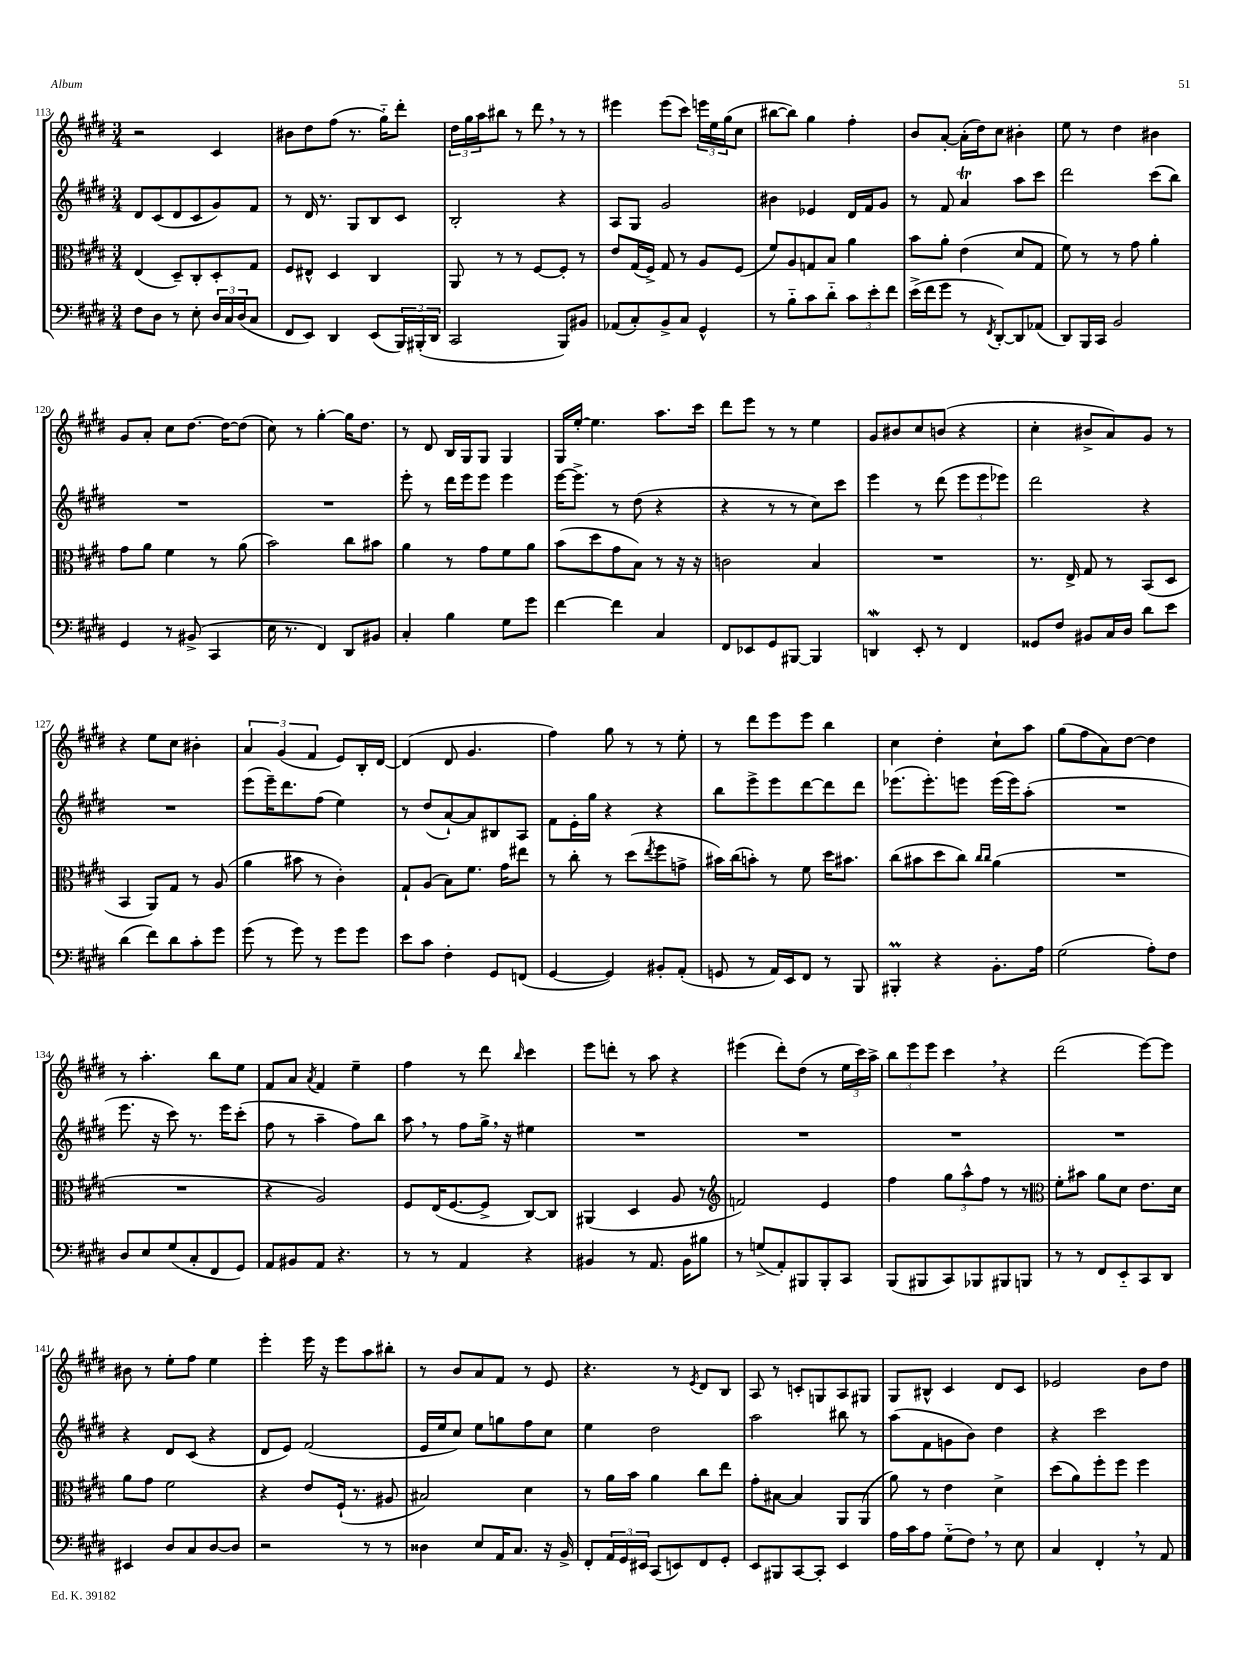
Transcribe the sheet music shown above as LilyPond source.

<<
\new StaffGroup <<
\new Staff = "s0" {
    \clef treble \key e \major \numericTimeSignature \time 3/4
    r2 cis'4 |
    bis'8 dis''8 fis''8( r8. gis''16-_) dis'''8-. |
    \tuplet 3/2 { dis''16 gis''16 a''16 } bis''8 r8 dis'''8 \breathe r8 r8 |
    eis'''4 eis'''8( cis'''8) \tuplet 3/2 { e'''16 e''16 gis''16( } cis''8 |
    bis''8~ bis''8) gis''4 fis''4-. |
    b'8 a'8~-. a'16-.( dis''16) cis''8 bis'4-. |
    e''8 r8 dis''4 bis'4 |
    gis'8 a'8-. cis''8 dis''8.~ dis''16~ dis''8( |
    cis''8) r8 gis''4~-. gis''16 dis''8. |
    r8 dis'8 b16 gis16 gis8 gis4 |
    gis16 e''16~-. e''4. a''8. cis'''16 |
    dis'''8 e'''8 r8 r8 e''4 |
    gis'8 bis'8 cis''8 b'8( r4 |
    cis''4-. bis'8-> a'8) gis'8 r8 |
    r4 e''8 cis''8 bis'4-. |
    \tuplet 3/2 { a'4 gis'4( fis'4 } e'8) b16-. dis'16~ |
    dis'4( dis'8 gis'4. |
    fis''4) gis''8 r8 r8 e''8-. |
    r8 dis'''8 e'''8 e'''8 b''4 |
    cis''4 dis''4-. cis''8-! a''8 |
    gis''8( fis''8 a'8) dis''8~ dis''4 |
    r8 a''4.-. b''8 e''8 |
    fis'8 a'8 \acciaccatura { a'8 } fis'4 e''4-- |
    fis''4 r8 dis'''8 \grace { b''16 } cis'''4 |
    e'''8 d'''8-. r8 a''8 r4 |
    eis'''4( dis'''8-.) dis''8( r8 \tuplet 3/2 { e''16 cis'''16) a''16-> } |
    \tuplet 3/2 { b''8 e'''8 e'''8 } cis'''4 \breathe r4 |
    dis'''2( e'''8~) e'''8 |
    bis'8 r8 e''8-. fis''8 e''4 |
    e'''4-. e'''16 r16 e'''8 a''8 bis''8-. |
    r8 b'8 a'8 fis'8 r8 e'8 |
    r4. r8 \acciaccatura { e'8 } dis'8 b8 |
    a8 r8 c'8-. g8 a8 gis8 |
    gis8 bis8-^ cis'4 dis'8 cis'8 |
    ees'2 b'8 dis''8 \bar "|." |
}
\new Staff = "s1" {
    \clef treble \key e \major \numericTimeSignature \time 3/4
    dis'8 cis'8( dis'8 cis'8 gis'8) fis'8 |
    r8 dis'16 r8. gis8 b8 cis'8 |
    b2-. r4 |
    a8 gis8 gis'2 |
    bis'4 ees'4 dis'16 fis'16 gis'8 |
    r8 fis'8 a'4\trill a''8 cis'''8 |
    dis'''2 cis'''8( b''8) |
    R2. |
    R2. |
    e'''8-. r8 dis'''16 e'''16 e'''8 e'''4 |
    e'''16~ e'''8.-> r8 dis''8( r4 |
    r4 r8 r8 cis''8) cis'''8 |
    e'''4 r8 dis'''8( \tuplet 3/2 { e'''8 e'''8 ees'''8) } |
    dis'''2 r4 |
    R2. |
    e'''8( e'''16--) dis'''8. fis''8( e''4) |
    r8 dis''8( a'8~-!) a'8 bis8 a8 |
    fis'8 e'16-. gis''16 r4 r4 |
    b''8 e'''8-> e'''8 dis'''8~ dis'''8 dis'''8 |
    ees'''8.( ees'''8.-.) e'''8 e'''16( e'''16) a''8-.( |
    R2. |
    e'''8. r16 cis'''8) r8. e'''16 cis'''8-.( |
    fis''8 r8 a''4-- fis''8) b''8 |
    a''8 \breathe r8 fis''8 gis''16-> \breathe r16 eis''4 |
    R2. |
    R2. |
    R2. |
    R2. |
    r4 dis'8 cis'8( r4 |
    dis'8 e'8) fis'2( |
    e'16 e''16 cis''8) e''8 g''8 fis''8 cis''8 |
    e''4 dis''2 |
    a''2 bis''8 r8 |
    a''8( fis'8 g'8 b'8) dis''4 |
    r4 cis'''2 \bar "|." |
}
\new Staff = "s2" {
    \clef alto \key e \major \numericTimeSignature \time 3/4
    e4( dis8--) cis8-. dis8-. gis8 |
    fis8 eis8-^ dis4 cis4 |
    a,8 r8 r8 fis8~ fis8-. r8 |
    e'8 gis16( fis16->) gis8 r8 a8 fis8( |
    fis'8) a8 g8 b8 a'4 |
    b'8 a'8-. e'4( dis'8 gis8 |
    fis'8) r8 r8 gis'8 a'4-. |
    gis'8 a'8 fis'4 r8 a'8( |
    b'2) cis''8 bis'8 |
    a'4 r8 gis'8 fis'8 a'8 |
    b'8( dis''8 gis'8 b8) r8 r16 r16 |
    c'2 b4 |
    R2. |
    r8. e16-> gis8 r8 b,8( dis8 |
    b,4 a,8) gis8 r8 a8( |
    a'4 bis'8 r8 cis'4-.) |
    gis8-! a8( b8) fis'8. gis'16 eis''8 |
    r8 cis''8-. r8 dis''8( \acciaccatura { e''8 } fis''8 g'8-> |
    bis'16) cis''16( b'8-.) r8 fis'8 dis''16 bis'8. |
    cis''8( bis'8 dis''8 cis''8) \grace { cis''16 cis''16 } a'4( |
    R2. |
    R2. |
    r4 a2) |
    fis8 e16( fis8.~ fis8-> cis8~) cis8 |
    ais,4( dis4 a8 r8 |
    \clef treble f'2) e'4 |
    fis''4 \tuplet 3/2 { gis''8 a''8-^ fis''8 } r8 r8 |
    \clef alto fis'8-. bis'8 a'8 dis'8 e'8. dis'16 |
    a'8 gis'8 fis'2 |
    r4 e'8 fis16-!( r8. ais8 |
    bis2) dis'4 |
    r8 a'16 b'16 a'4 cis''8 e''8 |
    gis'8-. bis8~ bis4 a,8 a,8( |
    a'8) r8 e'4 dis'4-> |
    dis''8( a'8) fis''8-. fis''8 fis''4 \bar "|." |
}
\new Staff = "s3" {
    \clef bass \key e \major \numericTimeSignature \time 3/4
    fis8 dis8 r8 e8-. \tuplet 3/2 { dis16 cis16 dis16( } cis8 |
    fis,8 e,8) dis,4 e,8( \tuplet 3/2 { b,,16) bis,,16-.( dis,16 } |
    cis,2 b,,8) bis,8 |
    aes,8( cis8-.) b,8-> cis8 gis,4-^ |
    r8 b8-_ cis'8 dis'8-_ \tuplet 3/2 { cis'8 e'8-. fis'8 } |
    e'16->( fis'16 gis'8 r8 \acciaccatura { fis,8 } dis,8~-.) dis,8 aes,8( |
    dis,8) b,,16 cis,16 b,2 |
    gis,4 r8 bis,8->( cis,4 |
    e16 r8. fis,4) dis,8 bis,8 |
    cis4-. b4 gis8 gis'8 |
    fis'4~ fis'4 cis4 |
    fis,8 ees,8 gis,8 bis,,8~ bis,,4 |
    d,4\mordent e,8-. r8 fis,4 |
    gisis,8 fis8 bis,8 cis16 dis16 dis'8 e'8 |
    dis'4( fis'8) dis'8 cis'8-. gis'8 |
    gis'8( r8 gis'8) r8 gis'8 gis'8 |
    e'8 cis'8 fis4-. gis,8 f,8( |
    gis,4~ gis,4) bis,8-. a,8-.( |
    g,8 r8 a,16) e,16 fis,8 r8 b,,8 |
    bis,,4-.\prall r4 b,8.-. a16 |
    gis2( a8-.) fis8 |
    dis8 e8 gis8( cis8-. fis,8 gis,8) |
    a,8 bis,8 a,8 r4. |
    r8 r8 a,4 r4 |
    bis,4 r8 a,8. bis,16 bis8 |
    r8 g8->( a,8-.) bis,,8 bis,,8-. cis,8 |
    b,,8( bis,,8 cis,8) bes,,8 bis,,8 b,,8 |
    r8 r8 fis,8 e,8-_ cis,8 dis,8 |
    eis,4 dis8 cis8 dis8~ dis8 |
    r2 r8 r8 |
    disis4 e8 a,16 cis8. r16 b,16-> |
    fis,8-. \tuplet 3/2 { a,16 gis,16 eis,16 } cis,8( e,8) fis,8 gis,8-. |
    e,8 bis,,8 cis,8~ cis,8-. e,4 |
    a16 cis'16 a8 gis8-_( fis8) \breathe r8 e8 |
    cis4 fis,4-. \breathe r8 a,8 \bar "|." |
}
>>
>>
\layout { \context { \Score currentBarNumber = #113 } }
